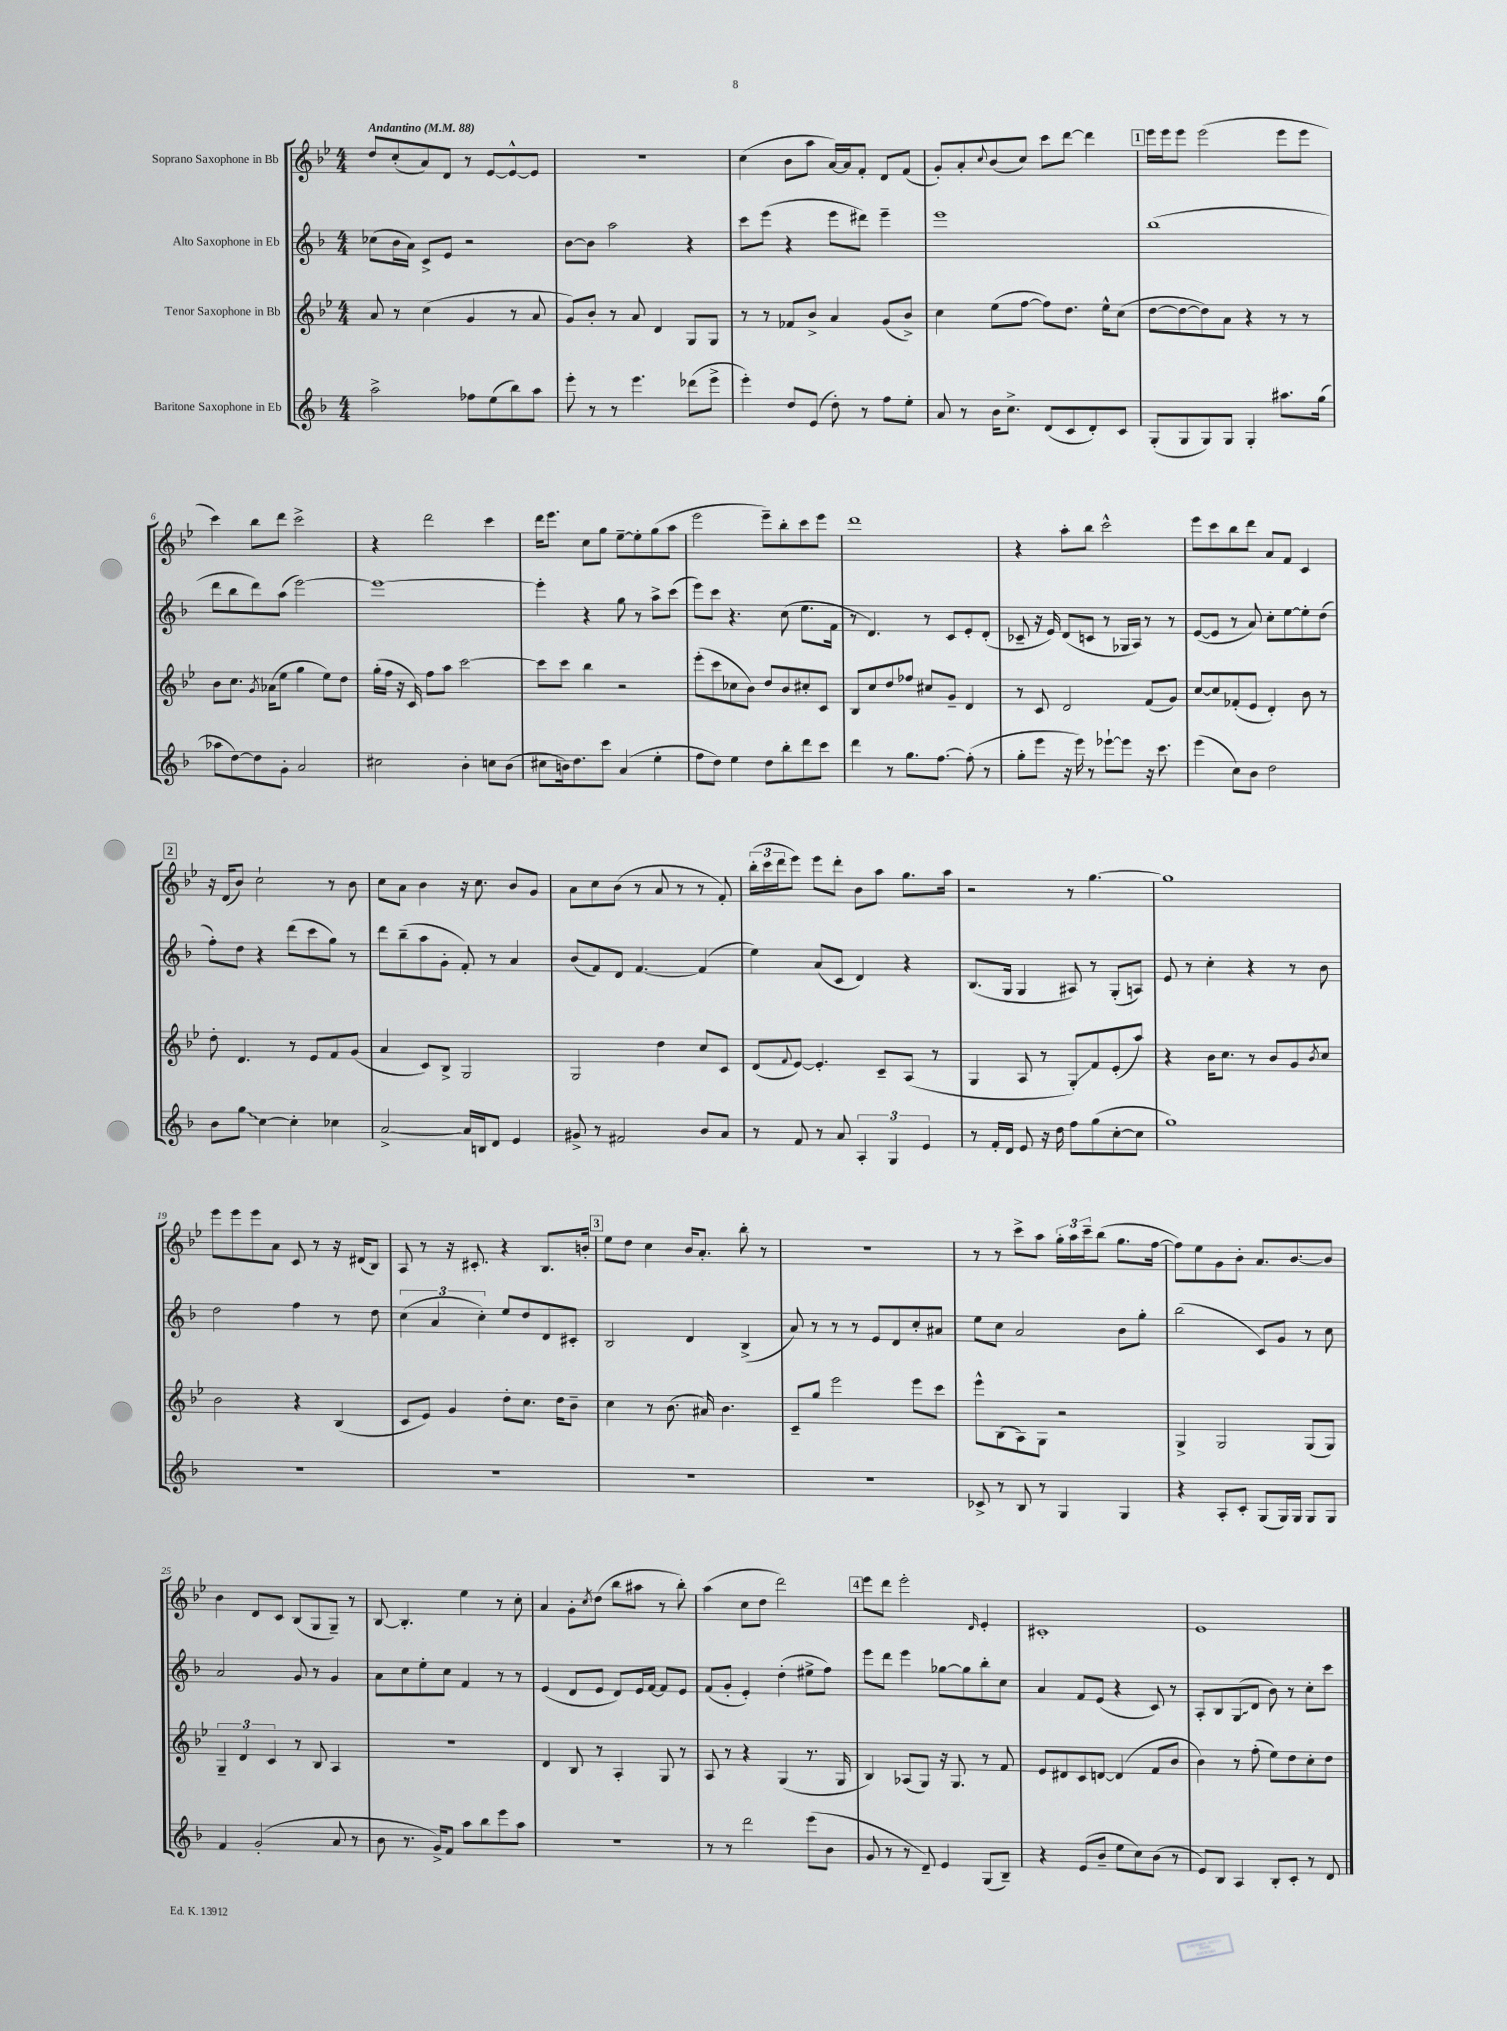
<<
\new StaffGroup <<
\new Staff = "s0" \with { instrumentName = "Soprano Saxophone in Bb" } {
    \clef treble \key bes \major \numericTimeSignature \time 4/4 \tempo "Andantino" 4 = 88
    d''8 c''8-.( a'8) d'8 r8 ees'8~ ees'8~-^ ees'8 |
    R1 |
    c''4( bes'8 a''8 a'16~) a'16 f'8-. d'8 f'8( |
    g'8-.) a'8-. \appoggiatura { c''8 } bes'8( c''8) c'''8 d'''8~ d'''4 |
    \mark \markup { \box "1" } ees'''16 ees'''16 ees'''8 ees'''2( ees'''8 ees'''8 |
    c'''4) bes''8 d'''8 c'''2-> |
    r4 d'''2 c'''4 |
    d'''16 ees'''8. c''8 g''8 ees''8~-- ees''8-. g''8( a''8 |
    ees'''2 ees'''8--) bes''8-. c'''8 ees'''8 |
    d'''1 |
    r4 a''8-. bes''8 c'''2-^ |
    ees'''8 c'''8 bes''8 d'''8 a'8 f'8 c'4 |
    \mark \markup { \box "2" } r16 d'16( bes'8) c''2-! r8 bes'8 |
    c''8 a'8 bes'4 r16 c''8. bes'8 g'8 |
    a'8 c''8 bes'8( r8 a'8 r8 r8 f'8-.) |
    \tuplet 3/2 { bes''16-.( c'''16 d'''16 } ees'''8) ees'''8 d'''8-. bes'8 a''8 g''8. a''16 |
    r2 r8 g''4.~ |
    g''1 |
    ees'''8 ees'''8 ees'''8 a'8 c'8 r8 r16 dis'16( bes8) |
    a8 r8 r16 cis'8.-. r4 bes8. b'16-. |
    \mark \markup { \box "3" } ees''8 d''8 c''4 bes'16 a'8.-. bes''8-. r8 |
    r1 |
    r8 r8 c'''8-> a''8 \tuplet 3/2 { g''16-. a''16 c'''16-- } bes''8( g''8. f''16~ |
    f''8) ees''8 g'8 bes'8-. a'8. bes'8.~ bes'8 |
    bes'4 d'8 c'8 bes8( g8 g8--) r8 |
    bes8~ bes4.-. ees''4 r8 c''8-. |
    a'4 g'8-. \acciaccatura { c''8 } d''8( bes''8 ais''8 r8 bes''8-.) |
    a''4( c''8 d''8 d'''2) |
    \mark \markup { \box "4" } ees'''8 d'''8 ees'''2-. \grace { d'16 } ees'4-. |
    cis'1-. |
    ees'1 \bar "|." |
}
\new Staff = "s1" \with { instrumentName = "Alto Saxophone in Eb" } {
    \clef treble \key f \major \numericTimeSignature \time 4/4
    ces''8( bes'16 a'16) c'8-> e'8 r2 |
    bes'8~ bes'8 a''2 r4 |
    c'''8 e'''8( r4 e'''8 dis'''8) e'''4-- |
    e'''1 |
    \mark \markup { \box "1" } bes''1( |
    d'''8 bes''8 d'''8) a''8( e'''2~) |
    e'''1~ |
    e'''4-. r4 g''8 r8 a''8-> c'''8( |
    e'''8) c'''8 r4. c''8( e''8. f'16 |
    r8 d'4.) r8 c'8 e'8-. d'8-.( |
    ces'8-- r16 e'16) d'8( c'8 r8 ges16 a16) r8 r8 |
    e'8~( e'8 r8 a'8) c''8-. e''8~ e''8-. d''8( |
    \mark \markup { \box "2" } f''8-.) d''8 r4 d'''8( c'''8 g''8) r8 |
    d'''8 bes''8--( a''8 g'8-. f'8-.) r8 a'4 |
    bes'8( f'8) d'8 f'4.~ f'4( |
    e''4) a'8( c'8 d'4) r4 |
    bes8.( g16 g4 ais8) r8 g8-.( a8) |
    e'8 r8 c''4-. r4 r8 bes'8 |
    d''2 f''4 r8 d''8 |
    \tuplet 3/2 { c''4( a'4 c''4-.) } e''8 d''8 d'8 cis'8-. |
    \mark \markup { \box "3" } bes2 d'4 bes4->( |
    a'8) r8 r8 r8 e'8 d'8 c''8-. ais'8 |
    e''8 c''8 a'2 bes'8 g''8-. |
    bes''2( c'8) g'8 r8 c''8 |
    a'2 g'8 r8 g'4 |
    a'8 c''8 e''8-. c''8 f'4 r8 r8 |
    e'4( d'8 e'8 d'8) e'16 f'16~ f'8 e'8 |
    f'8( g'8-. e'4-.) d''4-.( eis''8-> f''8) |
    \mark \markup { \box "4" } e'''8 d'''8 e'''4 ges''8~ ges''8 bes''8-. c''8 |
    a'4 f'8 e'8( r4 c'8) r8 |
    a8-. bes8 \once \override Glissando.style = #'zigzag g8\glissando( d'8 bes'8) r8 c''8-. c'''8 \bar "|." |
}
\new Staff = "s2" \with { instrumentName = "Tenor Saxophone in Bb" } {
    \clef treble \key bes \major \numericTimeSignature \time 4/4
    a'8 r8 c''4( g'4 r8 a'8 |
    g'8) bes'8-. r8 a'8 d'4 g8 g8 |
    r8 r8 fes'8 bes'8-> a'4 g'8( bes'8->) |
    c''4 ees''8( f''8~ f''8) d''8. ees''16-^ c''8( |
    \mark \markup { \box "1" } d''8~ d''8~ d''8) a'8 r4 r8 r8 |
    bes'8 c''8. \acciaccatura { g'8 } aes'16( ees''8 g''4 ees''8) d''8 |
    g''16-.( f''16 r16 c'16) f''8 a''8 c'''2~ |
    c'''8 c'''8 bes''4 r2 |
    ees'''8-.( c'''8 ces''8 bes'8) d''8 bes'8 cis''8-. c'8 |
    bes8 c''8 d''8 fes''8 cis''8 g'8-- d'4 |
    r8 c'8 d'2 f'8( g'8) |
    c''8~ c''8 fes'8-.( ees'8 d'4-.) bes'8 r8 |
    \mark \markup { \box "2" } d''8-. d'4. r8 ees'8 f'8 g'8( |
    a'4 c'8) bes8-> g2 |
    g2 d''4 c''8 c'8 |
    d'8( \appoggiatura { f'8 } ees'8~) ees'4.-. c'8-- a8( r8 |
    g4 a8 r8 g8-.\glissando) f'8 ees'8-.( a''8) |
    r4 bes'16 c''8. r8 bes'8 g'8 \acciaccatura { bes'8 } c''8 |
    bes'2 r4 bes4( |
    c'8 ees'8) g'4 d''8-. c''8. d''16 bes'8-- |
    \mark \markup { \box "3" } c''4 r8 bes'8.( ais'16) bes'4. |
    c'8-- g''8 ees'''2 ees'''8 c'''8 |
    ees'''8-^ bes8( a8) g8 r2 |
    g4-> g2 g8( g8) |
    \tuplet 3/2 { g4-- d'4 c'4 } r8 bes8 a4 |
    R1 |
    d'4 bes8 r8 a4-. g8 r8 |
    a8 r8 r4 g4( r8. g16 |
    \mark \markup { \box "4" } bes4) aes8( g8) r16 g8. r8 f'8 |
    ees'8 dis'8 c'8 d'8~ d'4( f'8 bes'8 |
    bes'4) r8 f''8-.( ees''8) d''8 c''8-. d''8 \bar "|." |
}
\new Staff = "s3" \with { instrumentName = "Baritone Saxophone in Eb" } {
    \clef treble \key f \major \numericTimeSignature \time 4/4
    a''2-> fes''8 e''8( bes''8) a''8 |
    e'''8-. r8 r8 e'''4. des'''8( e'''8-> |
    e'''4-.) d''8 e'8( d''8-.) r8 f''8 e''8-. |
    a'8 r8 bes'16 c''8.-> d'8( c'8 d'8-.) c'8 |
    \mark \markup { \box "1" } g8-.( g8 g8) g8 g4-. ais''8. g''16( |
    aes''8 d''8~) d''8 g'8-. a'2 |
    cis''2 bes'4-. c''8 bes'8( |
    cis''8 b'16) d''8. c'''8 a'4( e''4-. |
    f''8 d''8) e''4 d''8 bes''8-. d'''8 c'''8 |
    d'''4 r8 g''8. f''8.~ f''8-.( r8 |
    g''8-. e'''8 r16 e'''16) r8 ees'''8~-! ees'''8 r16 c'''8. |
    e'''4( c''8) bes'8 d''2 |
    \mark \markup { \box "2" } bes'8 \once \override Glissando.style = #'zigzag g''8\glissando c''4~ c''4-. ces''4 |
    a'2~-> a'16 b16 d'8 e'4 |
    gis'8-> r8 fis'2 bes'8 a'8 |
    r8 f'8 r8 a'8 \tuplet 3/2 { a4-. g4 e'4 } |
    r8 f'16-. d'16 e'8 r16 d''16 f''8 g''8( c''8~-. c''8 |
    g''1) |
    R1 |
    R1 |
    \mark \markup { \box "3" } R1 |
    R1 |
    ces'8-> r8 bes8 r8 g4 g4 |
    r4 a8-. c'8-. g8( g16) g16 g8 g8 |
    f'4 g'2-.( a'8 r8 |
    bes'8 r8. g'16->) f'8 a''8 bes''8 e'''8 a''8 |
    R1 |
    r8 r8 d'''2 e'''8( bes'8 |
    \mark \markup { \box "4" } g'8 r8 r8 d'8--) e'4 g8( bes8--) |
    r4 e'8( bes'8-- e''8 c''8) bes'8( r8 |
    e'8) bes8 a4 bes8-. c'8-. r8 d'8 \bar "|." |
}
>>
>>
